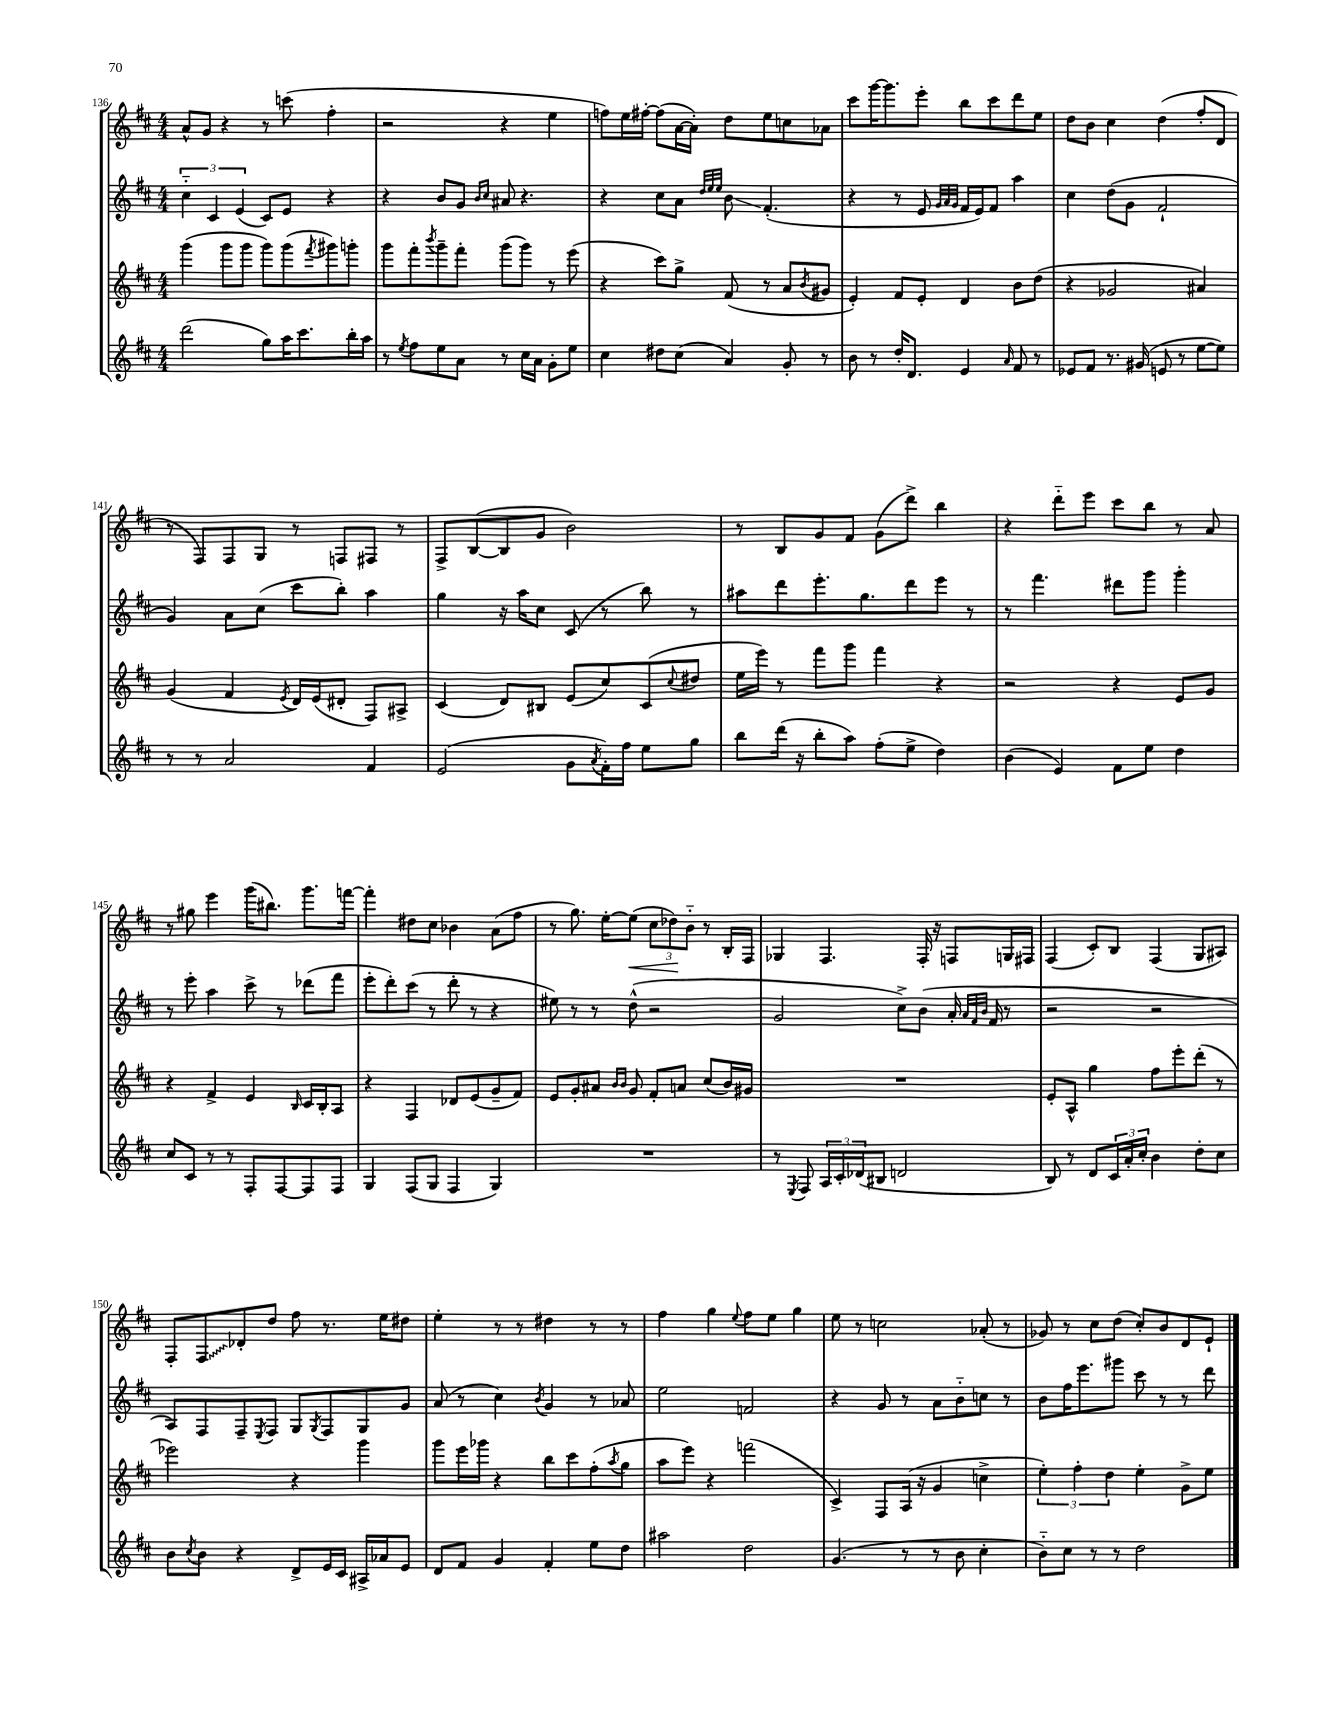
<<
\new StaffGroup <<
\new Staff = "s0" {
    \clef treble \key d \major \numericTimeSignature \time 4/4
    a'8-^ g'8 r4 r8 c'''8( fis''4-. |
    r2 r4 e''4 |
    f''8) e''16 fis''16~-. fis''8( a'16~ a'16-.) d''8 e''8 c''8 aes'8 |
    cis'''8 g'''16~ g'''8. e'''8-. b''8 cis'''8 d'''8 e''8 |
    d''8 b'8 cis''4 d''4( fis''8-. d'8 |
    r8 fis8) fis8 g8 r8 f8 fis8 r8 |
    fis8-> b8~( b8 g'8 b'2) |
    r8 b8 g'8 fis'8 g'8( d'''8->) b''4 |
    r4 d'''8-_ e'''8 cis'''8 b''8 r8 a'8 |
    r8 gis''8 e'''4 g'''16( bis''8.) g'''8. f'''16~ |
    f'''4-. dis''8 cis''8 bes'4 a'8( fis''8 |
    r8 g''8.) e''16~-. e''8\<( \tuplet 3/2 { cis''8 des''8\!) b'8-_ } r8 b16-. fis16 |
    ges4 fis4. fis16-. r16 f8 g16 fis16 |
    fis4( cis'8-.) b8 fis4( g8 ais8) |
    fis8-. \once \override Glissando.style = #'zigzag fis8\glissando des'8-. d''8 fis''8 r8. e''16 dis''8 |
    e''4-. r8 r8 dis''4 r8 r8 |
    fis''4 g''4 \appoggiatura { e''8 } fis''8 e''8 g''4 |
    e''8 r8 c''2 aes'8-.( r8 |
    ges'8) r8 cis''8 d''8( cis''8-.) b'8 d'8 e'8-! \bar "|." |
}
\new Staff = "s1" {
    \clef treble \key d \major \numericTimeSignature \time 4/4
    \tuplet 3/2 { cis''4-_ cis'4 e'4( } cis'8) e'8 r4 |
    r4 b'8 g'8 \grace { b'16 cis''16 } ais'8 r4. |
    r4 cis''8 a'8 \grace { d''32 e''32 e''32 } b'8\glissando fis'4.-.( |
    r4 r8 e'8 \grace { g'32 a'32 g'32 } fis'16 e'16) fis'8 a''4 |
    cis''4 d''8( g'8 fis'2-! |
    g'4) a'8 cis''8( cis'''8 b''8-.) a''4 |
    g''4 r16 a''16 cis''8 cis'8( r8 b''8) r8 |
    ais''8 d'''8 e'''8.-. g''8. d'''8 e'''8 r8 |
    r8 fis'''4. dis'''8 g'''8 g'''4-. |
    r8 e'''8-. a''4 cis'''8-> r8 des'''8( fis'''8 |
    e'''8-. d'''8-.) cis'''8( r8 d'''8-. r8 r4 |
    eis''8) r8 r8 d''8-^( r2 |
    g'2 cis''8->) b'8( a'16-. \grace { a'32 fis'32 b'32 } fis'16 r8 |
    r2 r2 |
    a8) fis8 fis8-- \acciaccatura { e8 } fis8 g8 \acciaccatura { g8 } fis8 g8 g'8 |
    a'8( r8 cis''4) \acciaccatura { b'8 } g'4 r8 aes'8 |
    e''2 f'2 |
    r4 g'8 r8 a'8 b'8-_ c''8 r8 |
    b'8 fis''16 e'''8. gis'''8 cis'''8 r8 r8 d'''8 \bar "|." |
}
\new Staff = "s2" {
    \clef treble \key d \major \numericTimeSignature \time 4/4
    g'''4( g'''8 g'''8 g'''8) g'''8( \acciaccatura { fis'''8 } gis'''8) g'''8-. |
    g'''8 fis'''8-. \acciaccatura { b'''8 } g'''8-- fis'''8-. g'''8( g'''8) r8 e'''8( |
    r4 cis'''8) g''8-> fis'8( r8 a'8 \acciaccatura { b'8 } gis'8 |
    e'4-.) fis'8 e'8-. d'4 b'8 d''8( |
    r4 ges'2 ais'4) |
    g'4( fis'4 \acciaccatura { e'8 } d'16) e'16( dis'8-. fis8) ais8-> |
    cis'4( d'8) bis8 e'8( cis''8) cis'8( \appoggiatura { cis''8 } dis''8 |
    e''16 e'''16) r8 fis'''8 g'''8 fis'''4 r4 |
    r2 r4 e'8 g'8 |
    r4 fis'4-> e'4 \grace { b16 } cis'16 b16-. a8 |
    r4 fis4 des'8 e'8( g'8-- fis'8) |
    e'8 g'8-. ais'8 \grace { b'16 b'16 } g'8 fis'8-. a'8 cis''8( b'16) gis'16 |
    R1 |
    e'8-. a8-^ g''4 fis''8 e'''8-. d'''8-.( r8 |
    ees'''2) r4 g'''4 |
    g'''8 e'''16 ges'''16 r4 b''8 cis'''8 fis''8-.( \acciaccatura { a''8 } g''8 |
    a''8 e'''8) r4 f'''2( |
    cis'4->) fis8 a16( r16 g'4 c''4-> |
    \tuplet 3/2 { e''4-.) fis''4-. d''4 } e''4-. g'8-> e''8 \bar "|." |
}
\new Staff = "s3" {
    \clef treble \key d \major \numericTimeSignature \time 4/4
    d'''2( g''8) a''16 cis'''8. b''16-. a''16 |
    r8 \acciaccatura { e''8 } fis''8 e''8 a'8 r8 cis''16 a'16 g'8-. e''8 |
    cis''4 dis''8 cis''8( a'4) g'8-. r8 |
    b'8 r8 d''16-. d'8. e'4 \grace { a'16 } fis'8 r8 |
    ees'8 fis'8 r8. gis'16( e'8 r8 e''8~ e''8) |
    r8 r8 a'2 fis'4 |
    e'2( g'8 \acciaccatura { a'8 } fis'16-.) fis''16 e''8 g''8 |
    b''8 d'''16( r16 b''8-. a''8) fis''8-.( e''8-> d''4) |
    b'4( e'4) fis'8 e''8 d''4 |
    cis''8 cis'8 r8 r8 fis8-. fis8~ fis8 fis8 |
    g4 fis8( g8 fis4 g4) |
    R1 |
    r8 \acciaccatura { e8 } fis8 \tuplet 3/2 { a16 cis'16-. des'16( } bis8 d'2 |
    b8) r8 d'8 \tuplet 3/2 { cis'16 a'16-. cis''16-. } b'4 d''8-. cis''8 |
    b'8 \acciaccatura { cis''8 } b'8 r4 d'8-> e'16 cis'16 ais16-> aes'16 e'8 |
    d'8 fis'8 g'4 fis'4-. e''8 d''8 |
    ais''2 d''2 |
    g'4.( r8 r8 b'8 cis''4-. |
    b'8-_) cis''8 r8 r8 d''2 \bar "|." |
}
>>
>>
\layout { \context { \Score currentBarNumber = #136 } }
